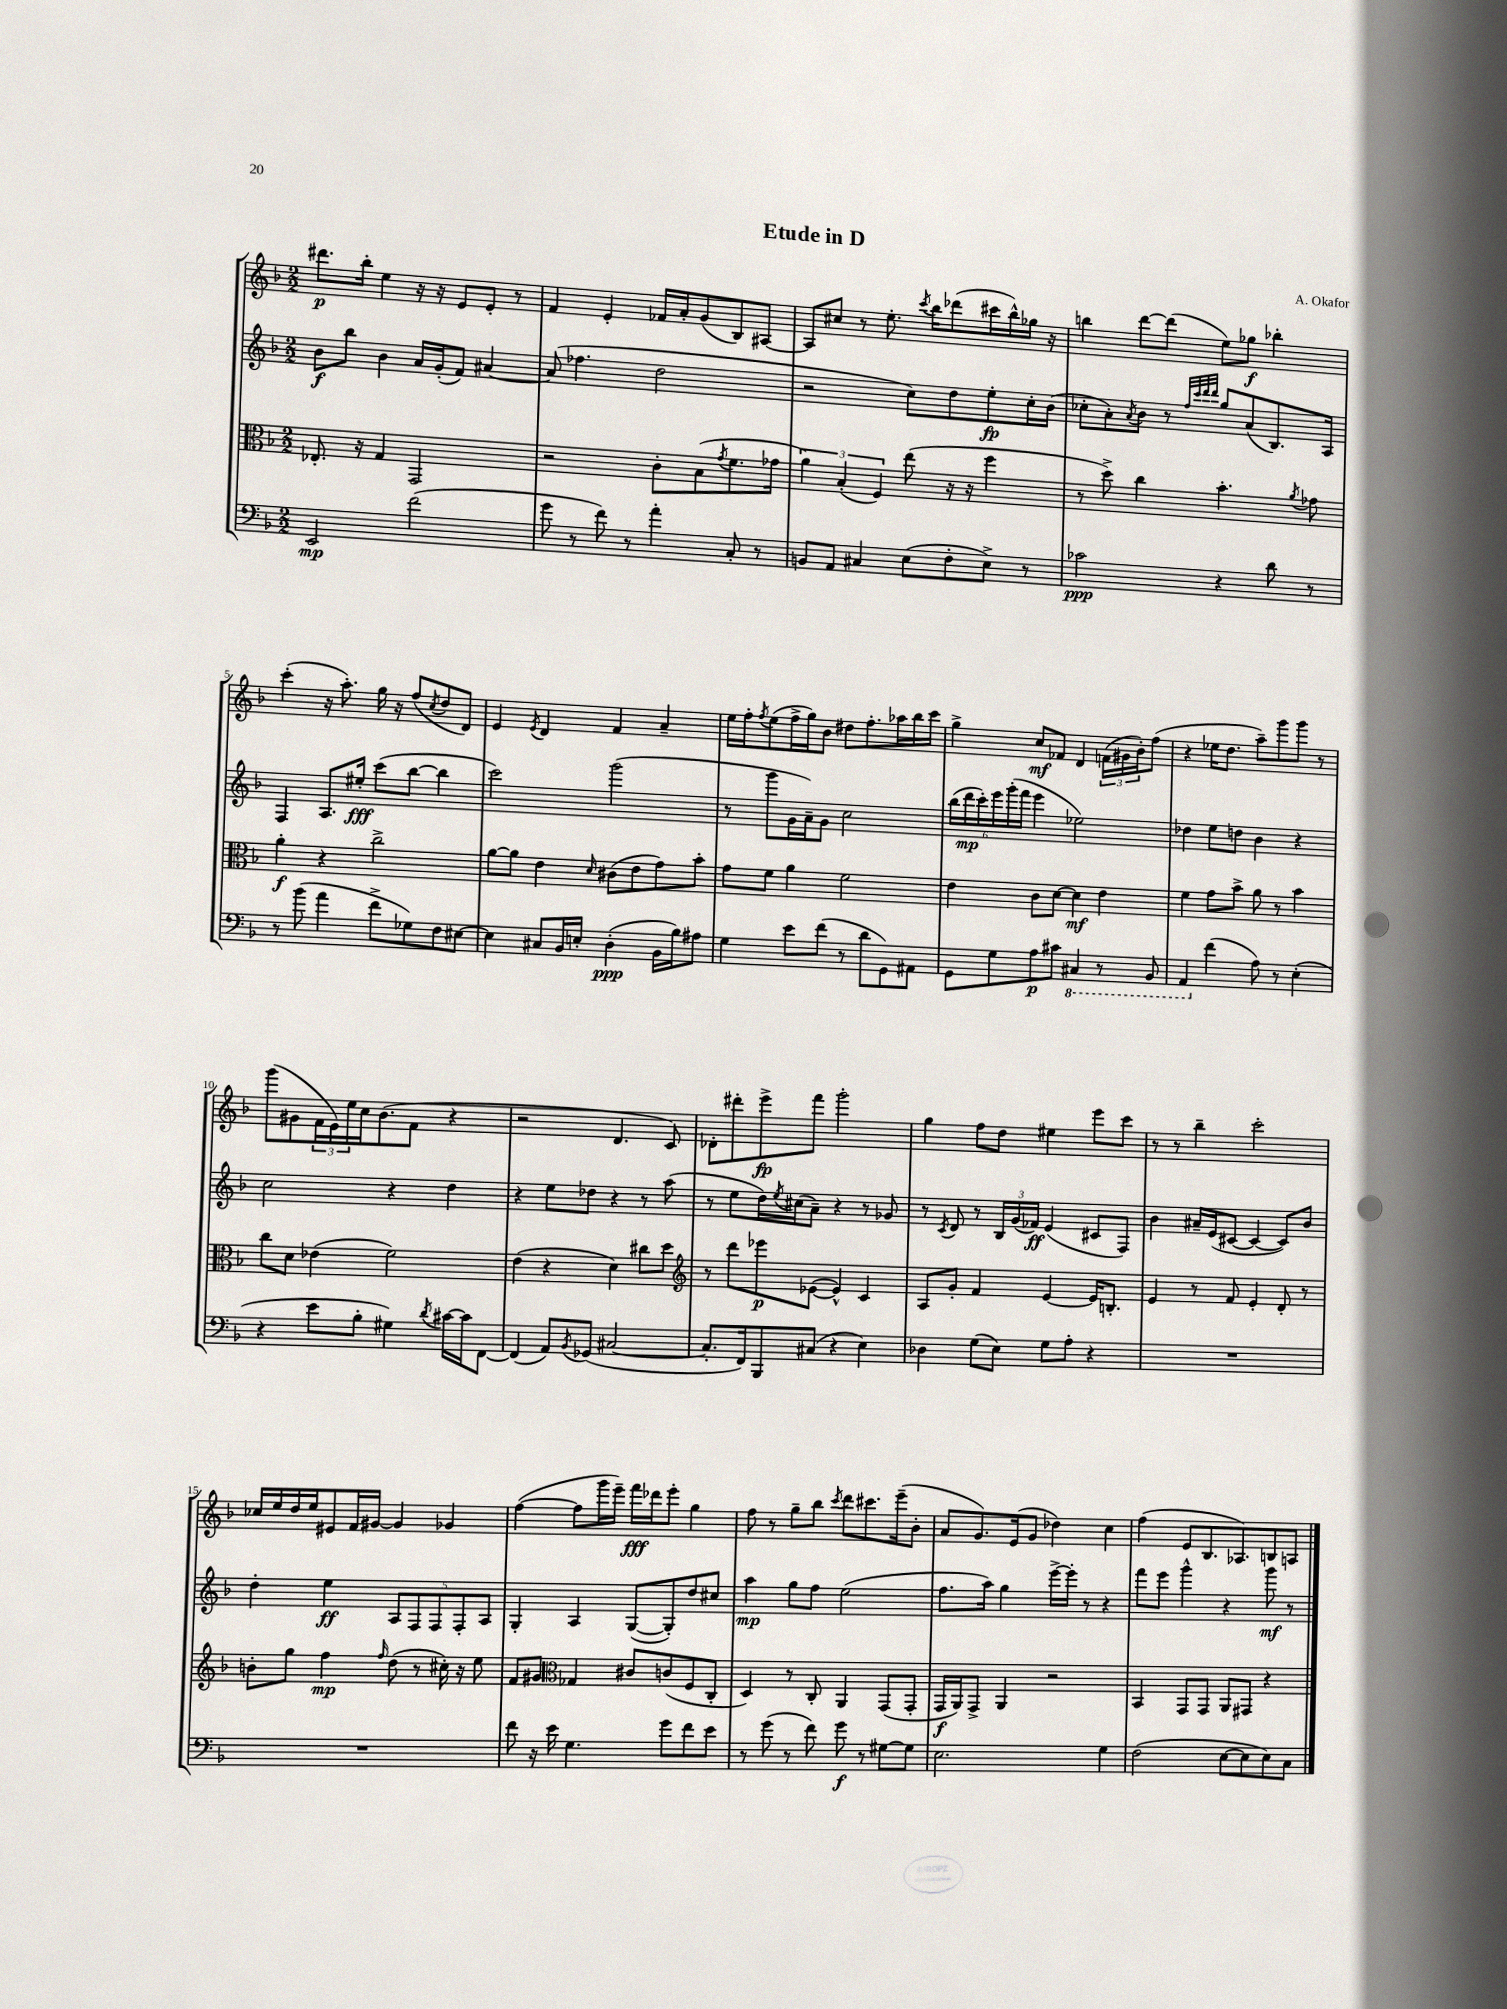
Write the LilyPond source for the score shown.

\header { title = "Etude in D" composer = "A. Okafor" }
<<
\new StaffGroup <<
\new Staff = "s0" {
    \clef treble \key f \major \numericTimeSignature \time 2/2
    dis'''8.\p bes''16-. e''4 r16 r16 e'8 e'8-. r8 |
    f'4 e'4-. fes'16 a'16-. g'8( bes8) ais8~ |
    ais8 cis''8 r8 e''8.-. \acciaccatura { c'''8 } bes''16 des'''8( cis'''16 bes''16-^) ges''16 r16 |
    b''4 d'''8~ d'''8( e''8) ges''8\f bes''4-. |
    c'''4-.( r16 a''8.-.) g''16 r16 f''8( \acciaccatura { c''8 } d''8 d'8) |
    e'4 \acciaccatura { e'8 } d'4 f'4 a'4-- |
    e''16 f''16-. \acciaccatura { f''8 } e''8( f''16-> g''16) bes'8 dis''8 f''8.-. aes''16 bes''16 c'''16 |
    g''4-> c''8\mf fes'8 d'4 \tuplet 3/2 { f'16( gis'16 bes'16-.) } f''8( |
    r4 ees''16 d''8. a''8--) g'''8 g'''8 r8 |
    g'''8( gis'8 \tuplet 3/2 { f'16 e'16) e''16 } c''16 bes'8.( f'8 r4 |
    r2 d'4. c'8) |
    des'8-. dis'''8-. e'''8->\fp f'''8 g'''2-. |
    g''4 f''8 d''8 eis''4 e'''8 c'''8 |
    r8 r8 bes''4-- c'''2-. |
    ces''16 e''16 d''16 e''16 eis'8 f'16 gis'16~ gis'4 ges'4 |
    f''4~( f''8 g'''16 e'''16--) f'''16\fff des'''16 e'''8-. g''4 |
    f''8 r8 g''8-- bes''8 \acciaccatura { c'''8 } d'''8 cis'''8. e'''16--( bes'8-. |
    a'8 g'8.) e'16( g'8 des''4) c''4 |
    f''4( e'8 bes8. aes8.) b8 a8 \bar "|." |
}
\new Staff = "s1" {
    \clef treble \key f \major \numericTimeSignature \time 2/2
    bes'8\f bes''8 bes'4 a'16 g'16-.( f'8) ais'4~ |
    ais'8( fes''4. d''2 |
    r2 c''8) d''8 e''8-.\fp c''16-. bes'16( |
    ces''8-. a'8-.) \acciaccatura { a'8 } bes'8 r8 \grace { f''32 c'''32 d'''32 d'''32 } g''8 a'8( bes8.) a16 |
    f4 a8. eis''16-.\fff c'''8( bes''8~ bes''4 |
    c'''2) g'''2( |
    r8 g'''8 g'16 a'16--) g'8 c''2 |
    \tuplet 6/4 { bes''16( d'''16\mp c'''16-.) e'''16 g'''16-.( f'''16 } e'''4 ees''2) |
    des''4 e''8 d''8 bes'4 r4 |
    c''2 r4 d''4 |
    r4 e''8 des''8 r4 r8 a''8( |
    r8 e''8 d''16) \acciaccatura { e''8 } cis''16( a'8--) r4 r8 ges'8 |
    r8 \acciaccatura { c'8 } d'8 r8 \tuplet 3/2 { bes16 g'16( fes'16\ff) } e'4( cis'8 f8) |
    bes'4 ais'16-- e'16( cis'8~ cis'4~ cis'8) bes'8 |
    d''4-. e''4\ff \tuplet 5/4 { a8 f8 f8 f8-. a8 } |
    g4-. a4 g8~( g8-.) d''8 cis''8 |
    a''4\mp g''8 f''8 e''2( |
    f''8. a''16) g''4 e'''16~-> e'''16-. r8 r4 |
    f'''8 e'''8 g'''4-^ r4 g'''8\mf r8 \bar "|." |
}
\new Staff = "s2" {
    \clef alto \key f \major \numericTimeSignature \time 2/2
    ees8.-. r16 g4 g,2 |
    r2 c'8-. bes8( \acciaccatura { g'8 } f'8. ges'16 |
    \tuplet 3/2 { a'4) bes4-.( f4) } e''8( r16 r16 f''4 |
    r8 d''8->) c''4 bes'4.-. \acciaccatura { a'8 } ges'8 |
    a'4-.\f r4 c''2-> |
    a'8~ a'8 e'4 \grace { d'16 } cis'8( e'8 g'8) bes'8-. |
    g'8 f'8 a'4 f'2 |
    e'4 c'8 d'8~ d'4\mf e'4 |
    f'4 g'8 bes'8-> a'8 r8 bes'4 |
    c''8 d'8 ees'4( f'2) |
    e'4( r4 d'4) cis''8 d''8 |
    \clef treble r8 d'''8 ees'''8\p ees'8~( ees'4-^) c'4 |
    a8 g'8-. f'4 e'4~ e'16 b8.-. |
    e'4 r8 f'8 e'4-. d'8-. r8 |
    b'8-. g''8 f''4\mp \grace { f''16 } d''8( r8 cis''16-.) r16 e''8 |
    f'8 gis'8 \clef alto ges4 cis'8 c'8( f8 c8-. |
    d4) r8 c8-. a,4 g,8( g,8-. |
    g,16\f a,16) g,8-> a,4 r2 |
    bes,4 g,8 g,8 a,8 gis,8 r4 \bar "|." |
}
\new Staff = "s3" {
    \clef bass \key f \major \numericTimeSignature \time 2/2
    e,2\mp f'2( |
    g'8 r8 f'8) r8 a'4-. c8-. r8 |
    b,8 a,8 cis4 e8( f8-. e8->) r8 |
    ces'2\ppp r4 d'8 r8 |
    r8 bes'8( a'4 f'8-> ges8) f8 eis8~ |
    eis4 cis8 bes,16 e16-. d4-.\ppp( bes,16 bes16) ais8 |
    g4 e'8 f'8( r8 d'8 g,8) ais,8 |
    g,8 g8 a8\p cis'8 \ottava #-1 cis,4 r8 bes,,8 |
    a,,4 \ottava #0 f'4( a8) r8 e4-.( |
    r4 e'8 bes8-. gis4) \acciaccatura { d'8 } cis'16~ cis'16 f,8~ |
    f,4( a,8) \acciaccatura { bes,8 } ges,8( cis2~ |
    cis8.-. f,16) bes,,8 cis8( r4 e4) |
    des4 g8( e8) g8 a8-. r4 |
    R1 |
    R1 |
    f'8 r16 e'16 g4. g'8 f'8 e'8 |
    r8 g'8( r8 f'8) g'8\f r8 gis8~ gis8 |
    e2. g4 |
    f2( e8~ e8 e8) c8 \bar "|." |
}
>>
>>
